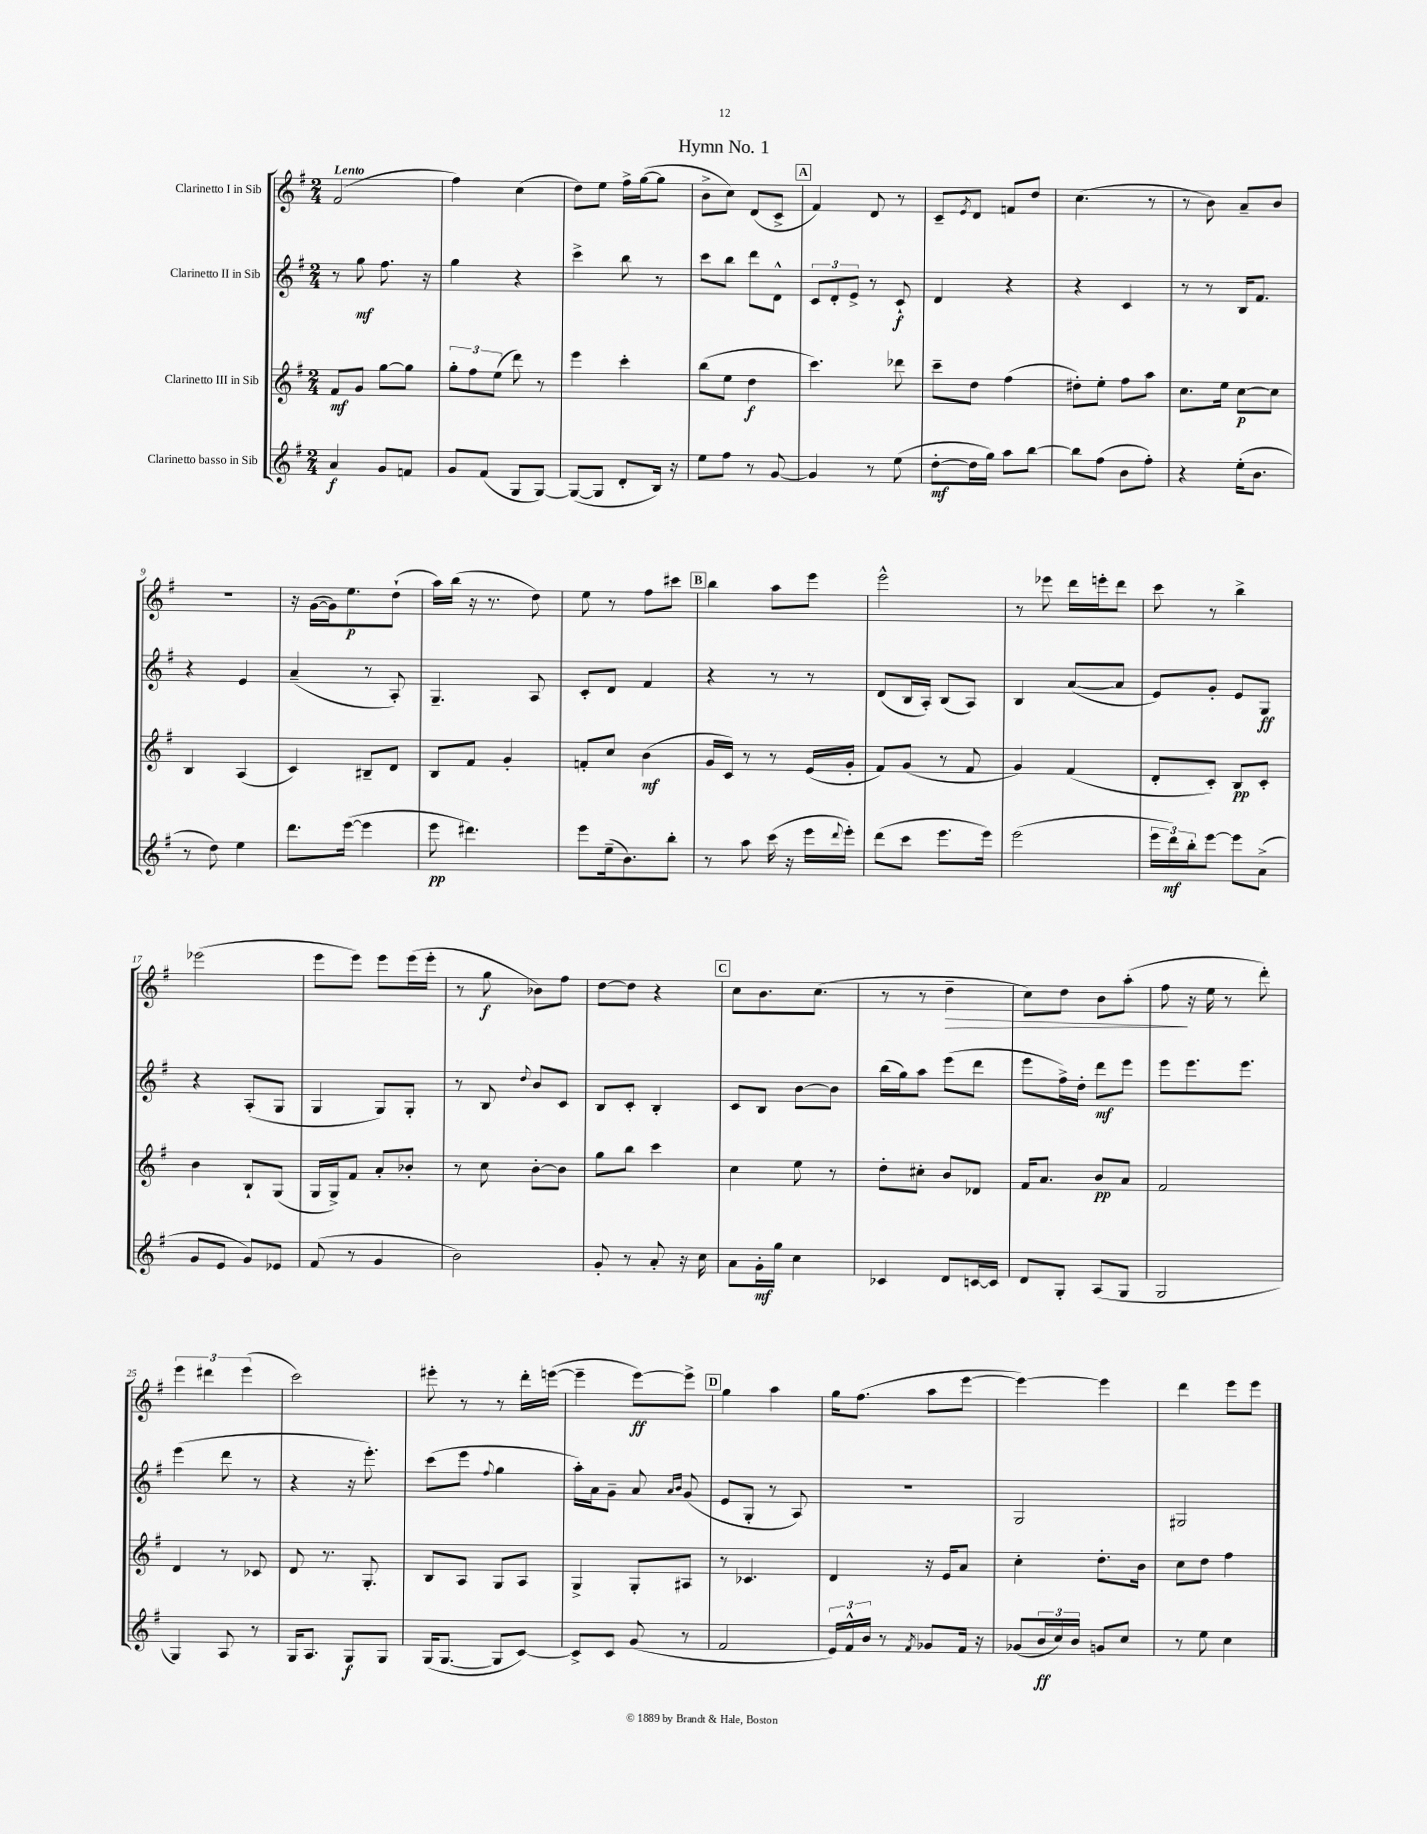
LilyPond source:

\header { title = "Hymn No. 1" }
<<
\new StaffGroup <<
\new Staff = "s0" \with { instrumentName = "Clarinetto I in Sib" } {
    \clef treble \key g \major \numericTimeSignature \time 2/4 \tempo "Lento"
    fis'2( |
    fis''4) c''4( |
    d''8) e''8 fis''16-> g''16~( g''8 |
    b'8-> c''8) d'8( c'8-> |
    \mark \markup { \box "A" } fis'4) d'8 r8 |
    c'8-- \acciaccatura { e'8 } d'8 f'8 d''8 |
    c''4.( r8 |
    r8 b'8) a'8-- b'8 |
    R2 |
    r16 g'16~( g'16) e''8.\p d''8-!( |
    a''16) b''16( r16 r8. d''8) |
    e''8 r8 fis''8 cis'''8 |
    \mark \markup { \box "B" } b''4 a''8 e'''8 |
    e'''2-^ |
    r8 ees'''8 d'''16 e'''16-. d'''8 |
    c'''8 r8 b''4-> |
    ees'''2( |
    e'''8 e'''8) e'''8 e'''16( e'''16-. |
    r8 g''8\f bes'8) fis''8 |
    d''8~ d''8 r4 |
    \mark \markup { \box "C" } c''8 b'8. c''8.( |
    r8 r8 d''4--\> |
    c''8) d''8 b'8 a''8-.( |
    fis''8\! r16 e''16 r8 d'''8-.) |
    \tuplet 3/2 { e'''4 dis'''4 e'''4( } |
    c'''2) |
    eis'''8-. r8 r8 d'''16-. e'''16~( |
    e'''4-- e'''8~\ff) e'''8-> |
    \mark \markup { \box "D" } g''4 a''4 |
    g''16 fis''8.( a''8 e'''8~ |
    e'''4~) e'''4 |
    d'''4 e'''8 e'''8 \bar "|." |
}
\new Staff = "s1" \with { instrumentName = "Clarinetto II in Sib" } {
    \clef treble \key g \major \numericTimeSignature \time 2/4
    r8 g''8\mf fis''8. r16 |
    g''4 r4 |
    c'''4-> b''8 r8 |
    c'''8 b''8 d'''8 d'8-^ |
    \mark \markup { \box "A" } \tuplet 3/2 { c'8 d'8-. e'8-> } r8 c'8-!\f |
    d'4 r4 |
    r4 c'4 |
    r8 r8 b16 fis'8. |
    r4 e'4 |
    a'4--( r8 a8-.) |
    g4.-- a8 |
    c'8-. d'8 fis'4 |
    \mark \markup { \box "B" } r4 r8 r8 |
    d'8( b16 a16-.) b8( a8) |
    b4 a'8~( a'8 |
    e'8) g'8-. e'8 g8\ff |
    r4 a8-.( g8 |
    g4 g8) g8-. |
    r8 b8 \appoggiatura { d''8 } b'8 c'8 |
    b8 c'8-. b4-. |
    \mark \markup { \box "C" } c'8 b8 b'8~ b'8 |
    b''16( g''16) a''8 e'''8( d'''8 |
    e'''8 fis''16->) d''16-. d'''8\mf e'''8 |
    e'''8 e'''8. e'''8. |
    e'''4( d'''8 r8 |
    r4 r16 e'''8.-.) |
    c'''8( e'''8 \appoggiatura { fis''8 } g''4 |
    a''16-.) a'16 g'8-- a'8 \grace { a'16 b'16 } g'8( |
    \mark \markup { \box "D" } e'8 g8-. r8 a8) |
    R2 |
    g2 |
    gis2 \bar "|." |
}
\new Staff = "s2" \with { instrumentName = "Clarinetto III in Sib" } {
    \clef treble \key g \major \numericTimeSignature \time 2/4
    fis'8\mf g'8 g''8~ g''8 |
    \tuplet 3/2 { g''8-. fis''8 e''8( } d'''8) r8 |
    e'''4 c'''4-. |
    b''8( e''8 d''4\f |
    \mark \markup { \box "A" } c'''4.) des'''8 |
    c'''8-- d''8 fis''4( |
    dis''8-.) e''8-. fis''8 a''8 |
    c''8. e''16 c''8~\p c''8 |
    b4 a4( |
    c'4) bis8-- d'8 |
    b8 fis'8 g'4-. |
    f'8-. c''8 b'4\mf( |
    \mark \markup { \box "B" } g'16 c'16) r8 r8 e'16( g'16-. |
    fis'8) g'8( r8 fis'8 |
    g'4) fis'4( |
    d'8-. c'8-.) b8\pp c'8-. |
    b'4 b8-! g8( |
    g16 g16->) fis'8 a'8-. bes'8-. |
    r8 c''8 b'8~-. b'8 |
    g''8 b''8 c'''4 |
    \mark \markup { \box "C" } c''4 e''8 r8 |
    d''8-. cis''8-. b'8 des'8 |
    fis'16 a'8. b'8\pp a'8 |
    fis'2 |
    d'4 r8 ces'8 |
    d'8 r8. g8.-. |
    b8 a8 g8 a8 |
    g4-> g8-. ais8 |
    \mark \markup { \box "D" } r8 ces'4. |
    d'4 r16 e'16 a'8 |
    c''4-. d''8.-. b'16 |
    c''8 d''8 fis''4 \bar "|." |
}
\new Staff = "s3" \with { instrumentName = "Clarinetto basso in Sib" } {
    \clef treble \key g \major \numericTimeSignature \time 2/4
    a'4\f g'8 f'8 |
    g'8 fis'8( g8 g8~) |
    g8~( g8 d'8-. b16) r16 |
    e''8 fis''8 r8 g'8~ |
    \mark \markup { \box "A" } g'4 r8 e''8( |
    d''8~-.\mf d''16 g''16) a''8 b''8~ |
    b''8 fis''8( b'8 fis''8-.) |
    r4 e''16-.( b'8. |
    r8 d''8) e''4 |
    d'''8. e'''16~( e'''4 |
    e'''8\pp dis'''4.) |
    e'''8 e''16--( b'8.) b''8-. |
    \mark \markup { \box "B" } r8 a''8 c'''16( r16 e'''16 \appoggiatura { d'''8 } e'''16-.) |
    d'''8( c'''8 e'''8. e'''16) |
    e'''2( |
    \tuplet 3/2 { e'''16 d'''16\mf) b''16-. } e'''8~ e'''8 a'8->( |
    g'8 e'8 g'8) ees'8 |
    fis'8( r8 g'4 |
    b'2) |
    g'8-. r8 a'8-. r16 c''16 |
    \mark \markup { \box "C" } a'8 g'16-.\mf g''16 c''4 |
    ces'4 d'8 c'16~ c'16 |
    d'8 g8-. a8( g8 |
    g2 |
    g4) a8 r8 |
    g16 a8. g8\f g8 |
    g16( g8.~ g8 c'8~) |
    c'8-> c'8 g'8( r8 |
    \mark \markup { \box "D" } fis'2 |
    \tuplet 3/2 { e'16) fis'16-^ b'16 } r8 \acciaccatura { fis'8 } ges'8 fis'16 r16 |
    ges'8( \tuplet 3/2 { b'16\ff c''16) b'16 } g'8 c''8 |
    r8 e''8 c''4 \bar "|." |
}
>>
>>
